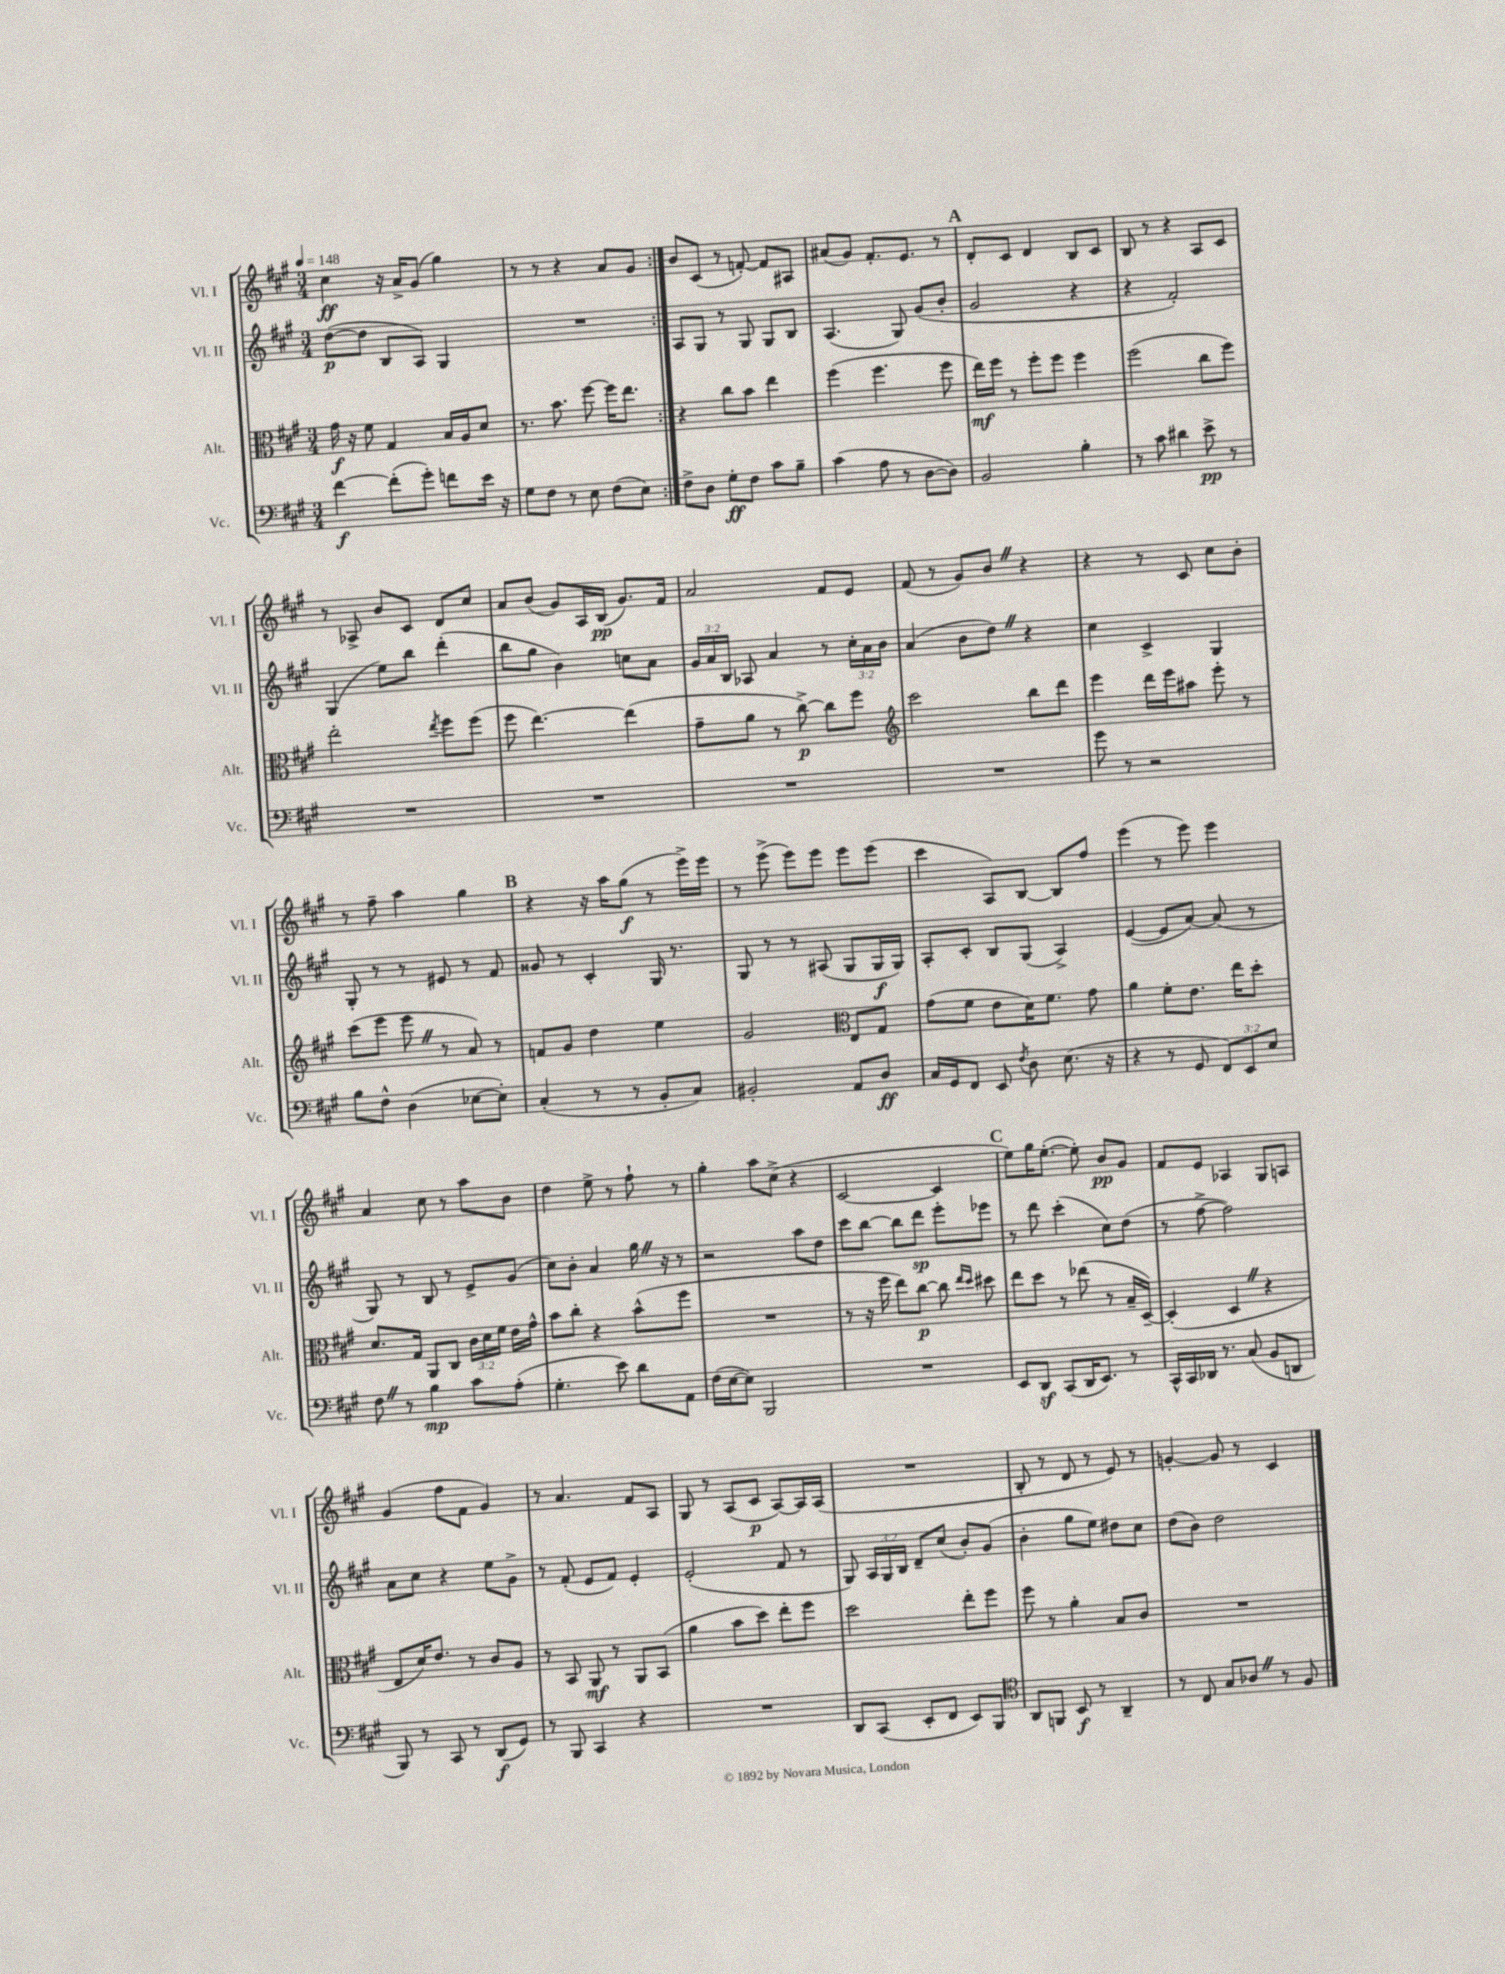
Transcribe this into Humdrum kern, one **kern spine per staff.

**kern	**kern	**kern	**kern
*staff4	*staff3	*staff2	*staff1
*clefF4	*clefC3	*clefG2	*clefG2
*k[f#c#g#]	*k[f#c#g#]	*k[f#c#g#]	*k[f#c#g#]
*M3/4	*M3/4	*M3/4	*M3/4
*MM148	*MM148	*MM148	*MM148
[4f#	16g#	([8dd	4cc#
.	16r	.	.
.	8f#	8dd]	.
(8f#']	4G#	8B	16r
.	.	.	16a^
8g#')	.	8A)	(8g#
8f	16B	4G#	4gg#)
.	16A	.	.
16e	8d	.	.
16r	.	.	.
=	=	=	=
8G#	8.r	2.r	8r
8F#	.	.	8r
.	8.b	.	.
8r	.	.	4r
8E	[8ff#	.	.
(8F#	16ff#]	.	8a
.	8.ee	.	.
8E)	.	.	8g#
=:|!	=:|!	=:|!	=:|!
8F#^	4r	8A	8b
8D	.	8G#	(8c#
8G#'	8cc#	8r	8r
8F#	8b	8G#	[8f')
8c#	4ee	8G#	8f]
8B~	.	8B	8A#
=	=	=	=
(4c#	(4ff#	(4.A	(8a#
.	.	.	8g#)
8A	4.ff#	.	8.f#'
8r	.	8G#)	.
.	.	.	8.e
[8D	.	(8g#	.
8D])	8ff#	8b'	8r
=	=	=	=
2BB	16ee)	2g#	8d'
.	16ff#	.	.
.	8r	.	8c#
.	8ff#'	.	4d
.	8ff#	.	.
4B'	4ff#	4r	8B
.	.	.	8c#
=	=	=	=
8r	(2ff#	4r	8B
8c#	.	.	8r
4d#	.	2f#')	4r
8e^	8cc#	.	8A
8r	8ff#)	.	8c#
=	=	=	=
2.r	2ee'	(4G#	8r
.	.	.	8A-^
.	.	8ee)	8b
.	.	8bb	8c#
.	8qee	.	.
.	8ff#	(4ddd'	8d
.	(8ff#	.	8cc#
=	=	=	=
2.r	8ff#	8bb	8a
.	[4.ee)	8gg#	(8b
.	.	4b)	8g#)
.	.	.	16A
.	.	.	(16B
.	(4ee]	8cc	8.g#)
.	.	8a	.
.	.	.	16f#
=	=	=	=
2.r	8g#~	24g#	2a
.	.	24a	.
.	.	24B	.
.	8a	8A-	.
.	8r	4a	.
.	[8cc#^)	.	.
.	8cc#]	8r	8f#
.	8ff#	24cc#'	8e
.	.	24a	.
.	.	24b	.
=	=	=	=
*	*clefG2	*	*
2.r	2ccc#	(4a	(8f#
.	.	.	8r
.	.	8b	8g#)
.	.	8dd)	8b
.	8bb	4r	4r
.	8ddd	.	.
=	=	=	=
8g#	4eee	4cc#	4r
8r	.	.	.
2r	16ddd	4c#^	8r
.	16eee	.	.
.	8aa#	.	8c#
.	8eee'	4G#	8cc#
.	8r	.	8b'
=	=	=	=
8B	(8ccc#	8G#'	8r
8F#^^	8eee	8r	8ff#~
(4D	8eee	8r	4aa
.	8r	8e#	.
[8E-	8a)	8r	4gg#
8E-'])	8r	8f#	.
=	=	=	=
(4C#'	8f	8g##	4r
.	8g#	8r	.
8r	4dd	4c#'	16r
.	.	.	16aa
8r	.	.	(8gg#
8BB'	4ee	16G#	8r
.	.	8.r	.
8C#)	.	.	16eee^)
.	.	.	16eee
=	=	=	=
2BB#'	2g#	8G#	8r
.	.	8r	(8eee^
.	.	8r	8eee)
.	.	(8A#	8eee
*	*clefC3	*	*
8AA	8E	8G#	8eee
8D	8G#	16G#	(8eee
.	.	16G#)	.
=	=	=	=
16C#	(8g#	8A'	4ccc#
16GG#	.	.	.
8FF#	8f#	8c#'	.
8EE	8e	8B	8A)
8qF#	.	.	.
8D	16d)	(8G#	[8B
.	8.f#	.	.
(8.E	.	4A^)	8B]
.	8g#	.	8ff#
16r	.	.	.
=	=	=	=
4r	4a	([4e	(4eee
8r	8f#'	8e]	8r
8GG#	8.e	[8a)	8eee)
12FF#)	.	(8a]	4eee
.	16ee	.	.
12EE	.	.	.
.	8dd'	8r	.
12E	.	.	.
=	=	=	=
8F#	8.d	8G#)	4a
8r	.	8r	.
.	16G#	.	.
4B	8AA	8B	8cc#
.	8C#	8r	8r
8c#	24c#	8e^	8aa
.	24d	.	.
.	24f#	.	.
(8A'	16e	(8g#	8b
.	16g#^^	.	.
=	=	=	=
4.G#'	8b	8cc#)	4dd
.	8cc#'	8b'	.
.	4r	4a	8ee^
8e)	.	.	8r
8d	(8b^^	16gg#	8ff#`
.	.	16r	.
8AA	8ff#	8r	8r
=	=	=	=
(16F#	2.r	2r	4gg#'
[16E	.	.	.
8E])	.	.	.
2BBB	.	.	8aa
.	.	.	(8cc#^
.	.	8aa	4r
.	.	8dd	.
=	=	=	=
2.r	8r	8ccc#	[2c#
.	16r	[8bb	.
.	16ff#	.	.
.	8ee)	8bb]	.
.	[8cc#	8ddd	.
.	8cc#]	8eee'	4c#]
.	16qqee	.	.
.	16qqdd	.	.
.	8dd#	8eee-	.
=	=	=	=
8EE	8ee	8r	8ee)
8DD	8dd	8ddd	16gg#
.	.	.	([8.ee'
(8CC#	8r	(4ccc#'	.
16DD	(8ee-	.	8ee'])
8.EE)	.	.	.
.	8r	8cc#)	8b
8r	16B~	(8dd	8g#
.	[16D~)	.	.
=	=	=	=
16CC#^^	(4D']	8r	8f#
16CC#	.	.	.
16DD-	.	[8ff#^	8e
8.r	.	.	.
.	4D	2ff#])	4A-
(8C#	.	.	.
8BB	4r	.	8G#
8DD	.	.	8A
=	=	=	=
8BBB)	8E	8a	(4g#
8r	16d)	8cc#	.
.	8.e	.	.
8CC#	.	4r	8ff#
8r	8r	.	8f#
(8DD	8c#	8ee	4g#)
8GG#)	8A	8g#^	.
=	=	=	=
8r	8r	8r	8r
8BBB	8BB	(8f#'	4.a
4CC#	8AA	8e	.
.	8r	8f#)	.
4r	8AA	4e'	8f#
.	(8BB	.	8A
=	=	=	=
2.r	4a	(2e'	8G#
.	.	.	8r
.	8b	.	(8A
.	8dd)	.	8c#
.	8ee'	8f#	[8A)
.	8ff#	8r	16A]
.	.	.	(16A
=	=	=	=
8DD	2dd	8G#)	2.r
(8CC#	.	24A	.
.	.	24G#	.
.	.	24B	.
8EE'	.	8d~	.
8FF#	.	(8cc#	.
8EE)	8ee'	8b')	.
8BBB	8ff#	(8g#	.
=	=	=	=
*clefC4	*	*	*
8AA	8ff#	4b'	8B'
8FF	8r	.	8r
8BB	4a'	8gg#	8d
8r	.	8ee)	8r
4AA~	8B	8dd#	8e)
.	8c#	8cc#	8r
=	=	=	=
8r	2.r	(8dd	[4g'
8C#	.	8b)	.
8G#	.	2dd	8g]
8A-	.	.	8r
8r	.	.	4c#
8F#	.	.	.
==	==	==	==
*-	*-	*-	*-
